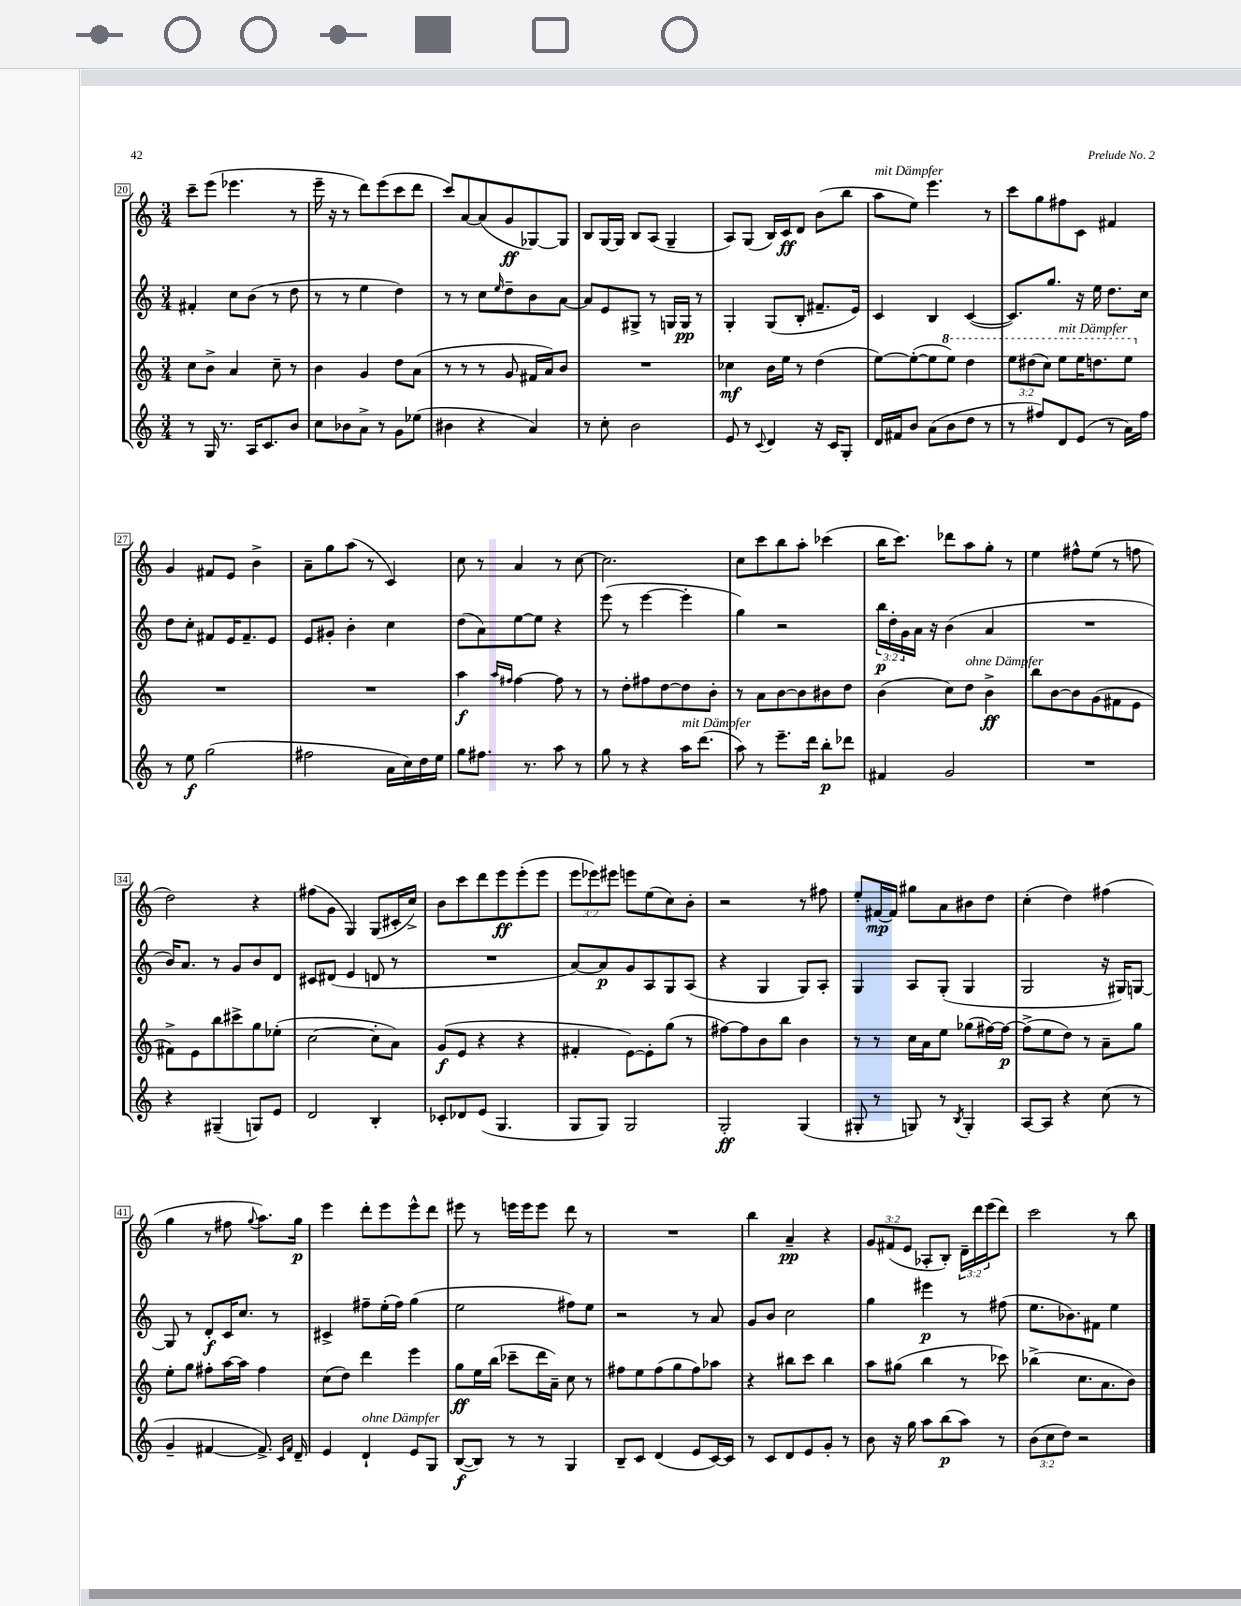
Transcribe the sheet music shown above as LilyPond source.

<<
\new StaffGroup <<
\new Staff = "s0" {
    \clef treble \key c \major \numericTimeSignature \time 3/4 \override Staff.TupletNumber.text = #tuplet-number::calc-fraction-text
    c'''8-- e'''8( ees'''4. r8 |
    e'''16-- r16 r8 d'''8) e'''8( c'''8 d'''8 |
    c'''8) a'8~ a'8( g'8\ff ges8~) ges8 |
    b8 g16~ g16 b8 a8( g4-- |
    a8) g8( b16) c'16\ff d'8 b'8( b''8 |
    a''8^\markup { \italic "mit Dämpfer" } e''8) e'''4. r8 |
    c'''8 g''8 fis''8 c'8 fis'4 |
    g'4 fis'8 e'8 b'4-> |
    a'8-- g''8 a''8( r8 c'4) |
    c''8 r8 a'4 r8 c''8~ |
    c''2. |
    c''8 c'''8 b''8 a''8-. ces'''4( |
    b''16 c'''8.) des'''8 a''8 g''8-. r8 |
    e''4 fis''8-^ e''8( r8 f''8 |
    d''2) r4 |
    fis''8( g'8 g4) g8( cis'16-. c''16->) |
    b'8 c'''8 d'''8 e'''8\ff e'''8-.( e'''8 |
    \tuplet 3/2 { e'''8 ees'''8) eis'''8 } e'''8 e''8( c''8) b'8-. |
    r2 r8 fis''8 |
    e''8-. fis'16~\mp fis'16 gis''8 a'8 bis'8 d''8 |
    c''4-.( d''4) fis''4( |
    g''4 r8 fis''8 \appoggiatura { g''8 } a''8.) g''16\p |
    e'''4 d'''8-. e'''8 e'''8-^ d'''8 |
    eis'''8 r8 e'''16 e'''16 e'''8 d'''8 r8 |
    R2. |
    b''4 a'4--\pp r4 |
    \tuplet 3/2 { g'8 fis'8( e'8 } aes8-. b8-.) \tuplet 3/2 { d'16-- d'''16 e'''16( } d'''8) |
    c'''2 r8 b''8 \bar "|." |
}
\new Staff = "s1" {
    \clef treble \key c \major \numericTimeSignature \time 3/4 \override Staff.TupletNumber.text = #tuplet-number::calc-fraction-text
    fis'4-. c''8 b'8( r8 d''8 |
    r8 r8 e''4 d''4) |
    r8 r8 c''8 \grace { e''16 } d''8-- b'8 a'8~ |
    a'8 e'8 gis8-> r8 g16 g16\pp r8 |
    g4-. g8( b8-. fis'8.-- e'16) |
    c'4 b4 c'4~( |
    c'8.) g''8. r16 e''16 d''8. c''16 |
    d''8 c''8-. fis'8 e'16 fis'8.-- e'8 |
    e'8 gis'8-. b'4-. c''4 |
    d''8( a'8) e''8~ e''8 r4 |
    e'''8( r8 e'''4~ e'''4-. |
    g''4) r2 |
    \tuplet 3/2 { b''16\p d''16-. g'16 } a'16 r16 b'4( a'4 |
    R2. |
    b'16) a'8. r8 g'8 b'8 d'8 |
    cis'8 dis'8( e'4 d'8 r8 |
    R2. |
    a'8~) a'8\p g'8 a8 g8 a8( |
    r4 g4 g8) a8-. |
    g4 a8 g8-.( g4 |
    g2 r16 gis16) g8~ |
    g8 r8 d'8-.\f c'16 c''8. r8 |
    cis'4-> fis''8-- e''16-.( fis''16) g''4( |
    e''2 fis''8) e''8 |
    r2 r8 a'8 |
    g'8 b'8 c''2 |
    g''4 eis'''4\p r8 fis''8( |
    e''8. bes'8.) fis'8 e''4 \bar "|." |
}
\new Staff = "s2" {
    \clef treble \key c \major \numericTimeSignature \time 3/4 \override Staff.TupletNumber.text = #tuplet-number::calc-fraction-text
    c''8 b'8-> a'4 c''8-- r8 |
    b'4 g'4 d''8 a'8( |
    r8 r8 r8 g'8 fis'16 a'16) b'8 |
    R2. |
    ces''4\mf b'16 e''16 r8 d''4( |
    e''8~) e''8~-.( e''8 \ottava #1 e'''8) d'''4 |
    \tuplet 3/2 { e'''8 dis'''8( c'''8) } e'''8^\markup { \italic "mit Dämpfer" } e'''16 d'''8. e'''8 \ottava #0 |
    R2. |
    R2. |
    a''4\f \grace { a''16 fis''16 } fis''4~ fis''8 r8 |
    r8 d''8-. fis''8 d''8~ d''8 b'8-. |
    r8 a'8 b'8~ b'8 bis'8 d''8 |
    b'4( c''8) d''8^\markup { \italic "ohne Dämpfer" } b'4->\ff |
    b''8 b'8~ b'8 g'8( fis'8 e'8 |
    fis'8->) e'8 b''8 cis'''8-> g''8 ees''8-.( |
    c''2~ c''8-. a'8) |
    g'8\f( e'8 r4 r4 |
    fis'4-. e'8~) e'8-. g''8( r8 |
    fis''8~) fis''8 b'8 b''8 b'4 |
    r8 r8 c''16 a'16 e''8 ges''8( fis''16~) fis''16~\p |
    fis''8->( e''8 d''8) r8 a'8-- g''8 |
    e''8-. g''8 fis''8-. a''16~ a''16 fis''4 |
    c''8( d''8) d'''4 e'''4 |
    g''8\ff e''16 b''16( ces'''8-- d'''16 a'16--) c''8 r8 |
    fis''8 e''8 fis''8( g''8 fis''8) aes''8 |
    r4 bis''8 c'''8 bis''4 |
    a''8 gis''8( b''4 r8 ces'''8) |
    bes''4->( c''8. a'8. b'8) \bar "|." |
}
\new Staff = "s3" {
    \clef treble \key c \major \numericTimeSignature \time 3/4 \override Staff.TupletNumber.text = #tuplet-number::calc-fraction-text
    r8 g16 r8. a16 c'8. b'8 |
    c''8 bes'8 a'8-> r8 g'8 ees''8( |
    bis'4 r4 a'4) |
    r8 c''8-. b'2 |
    e'8 r8 \appoggiatura { c'8 } d'4 r16 c'16 g8-. |
    d'16 fis'16 b'8 a'8( b'8 d''8 r8 |
    r8 fis''8) d'8 e'8( r8 a'16) fis''16 |
    r8 e''8\f g''2( |
    fis''2 a'16 c''16) d''16 e''16 |
    g''8 fis''8. r8. a''8 r8 |
    g''8 r8 r4 a''16^\markup { \italic "mit Dämpfer" } d'''8.( |
    a''8) r8 e'''8.-- d'''16 b''8-.\p des'''8 |
    fis'4 g'2 |
    R2. |
    r4 gis4--( g8) e'8 |
    d'2 b4-. |
    ces'8-. des'8 e'8( g4. |
    g8 g8) g2 |
    g2-.\ff g4( |
    gis8-. r8 g8) r8 \acciaccatura { b8 } g4-. |
    a8~ a8 r4 c''8( r8 |
    g'4-- fis'4~ fis'8.->) \grace { c'16 fis'16 } d'16-- |
    e'4 d'4-!^\markup { \italic "ohne Dämpfer" } e'8 g8 |
    b8~\f( b8) r8 r8 g4 |
    b8-- c'8 d'4( e'8 c'16~) c'16 |
    r8 c'8 d'8 e'8 g'8-. r8 |
    b'8 r16 g''16 a''8 b''8\p( a''8) r8 |
    \tuplet 3/2 { b'8( c''8 d''8) } r2 \bar "|." |
}
>>
>>
\layout { \context { \Score currentBarNumber = #20 \override BarNumber.stencil = #(make-stencil-boxer 0.1 0.3 ly:text-interface::print) } }
